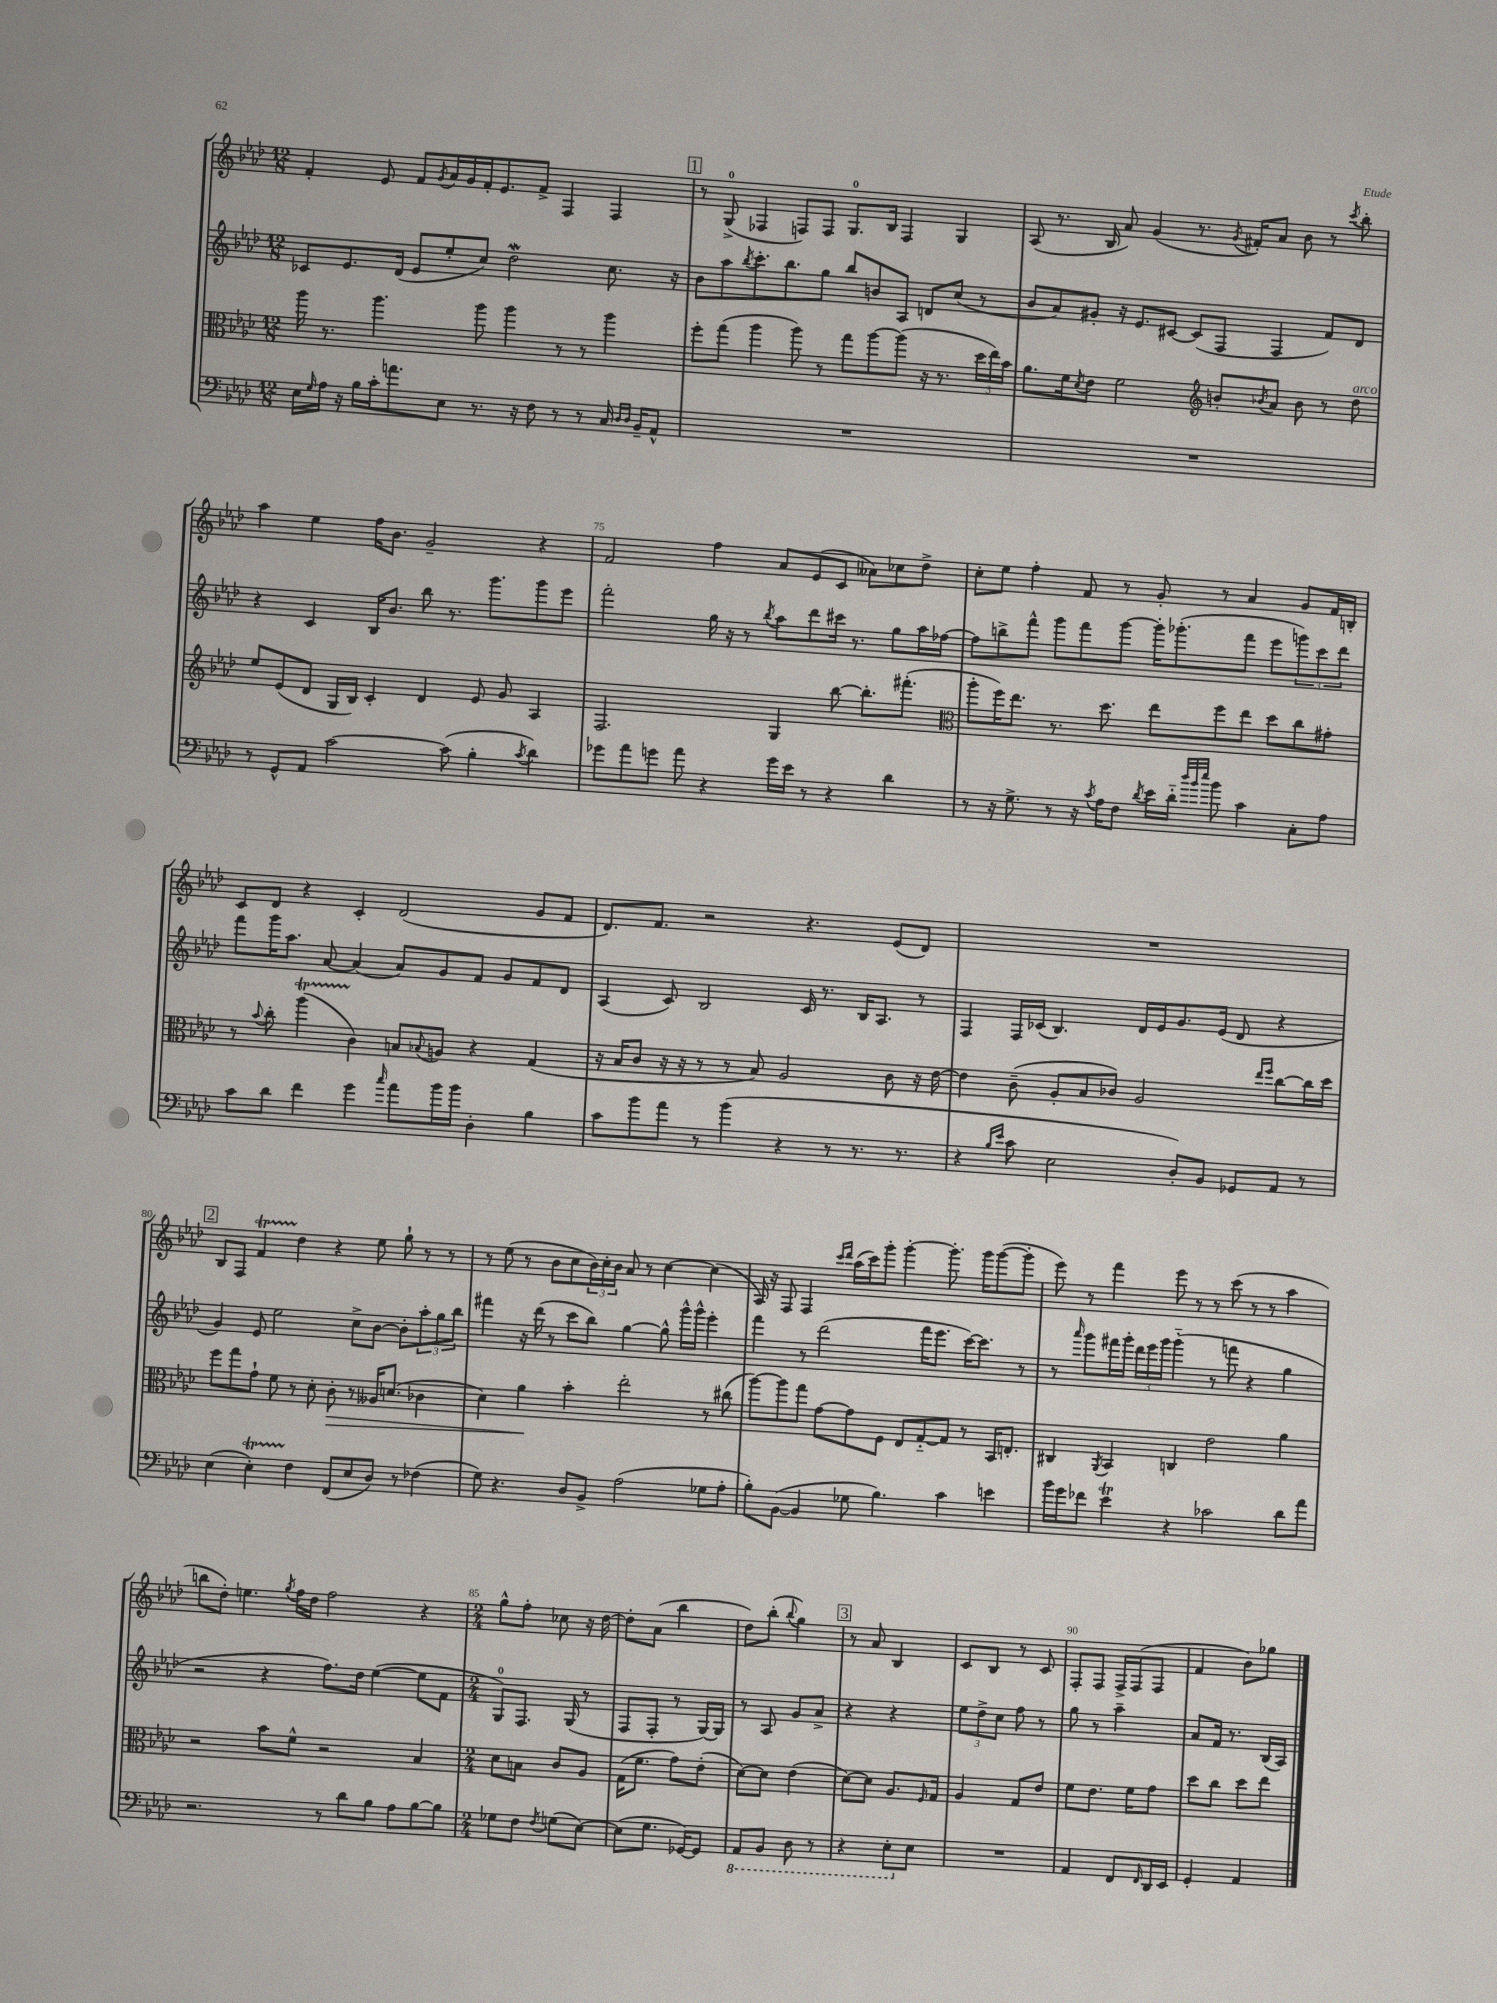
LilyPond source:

<<
\new StaffGroup <<
\new Staff = "s0" {
    \clef treble \key aes \major \numericTimeSignature \time 12/8
    f'4-. ees'8 f'8 \acciaccatura { g'8 } aes'16 g'16 f'16-. ees'8. f'8-> f4 f4 |
    \mark \markup { \box "1" } r8 g8-0->( fes4 f8) f8 g8.-0 bes16 f4 g4 |
    aes8( r8. bes16 aes'8) g'4( r8. \acciaccatura { g'8 } fis'16-.) aes'8 bes'8 r8 \acciaccatura { c'''8 } bes''8-. |
    aes''4 ees''4 f''16 bes'8. g'2-- r4 |
    f'2 f''4 aes'8 ees'8( c'8 aeses'8) ces''8 des''8-> |
    c''8-. ees''8 f''4-. f'8 r8 g'8-. r8 aes'4 g'8 f'16 b16-. |
    c'8 des'8 r4 c'4-. des'2( g'8 f'8 |
    des'8.) f'8. r2 r4. ees'8( des'8) |
    R1. |
    \mark \markup { \box "2" } bes8 f8 f'4\startTrillSpan des''4\stopTrillSpan r4 ees''8 g''8-! r8 r8 |
    r8 ees''8( r8 bes'8 c''8 \tuplet 3/2 { bes'16) c''16-. bes'16 } aes'8 r8 c''4~ c''4( |
    aes16) r16 f8 f4 \grace { c'''16 des'''16 } aes''16( c'''16) g'''8-. g'''4~-. g'''8.-. g'''16 g'''8~( g'''8-. |
    ees'''8) r8 f'''4 ees'''8 r8 r8 c'''8( r8 r8 aes''4 |
    b''8 des''8-.) e''4. \acciaccatura { g''8 } f''16 des''16 f''2 r4 |
    \numericTimeSignature \time 2/4 g''8-^ f''8-. ces''8 r16 des''16~ |
    des''8-. aes'8( bes''4 |
    des''8) bes''8-.( \appoggiatura { bes''8 } g''4) |
    \mark \markup { \box "3" } r8 aes'8 bes4 |
    c'8 bes8 r8 c'8 |
    f8-. f8 f16-> f16( f8 |
    f'4 bes'8) ges''8 \bar "|." |
}
\new Staff = "s1" {
    \clef treble \key aes \major \numericTimeSignature \time 12/8
    ces'8 ees'8. des'16( ees'8 ees''8-. c''8) des''2\mordent c''8. r16 |
    \mark \markup { \box "1" } bes'8 aes''8 \acciaccatura { bes''8 } c'''8.-. bes''8. g''8 bes''8 b'8 aes8 d'8 c''8( r8 |
    bes'8 aes'8) gis'8-. r16 ees'8. cis'8~ cis'8( f8 f4 f'8) des'8 |
    r4 c'4 bes16 bes'8. bes''8 r8. g'''8. g'''8 ees'''8 |
    f'''2-. g''16 r16 r8 \acciaccatura { bes''8 } aes''8 des'''8 cis'''16 r8. g''8 aes''16 fes''16~ |
    fes''8 b''8-> f'''8-^ g'''8 f'''8 g'''8~ g'''16-. ges'''8.-.( f'''8 ees'''8 \tuplet 3/2 { g'''8) c'''8 des'''8 } |
    f'''8 g'''16 aes''8. aes'8~ aes'4( aes'8) g'8 f'8 g'8 f'8 des'8 |
    aes4( c'8) bes2 c'16 r8. bes16 aes8. r8 |
    f4 f16 ces'16( bes4.) des'16 ees'16 g'8. ees'16( des'8 r4 |
    \mark \markup { \box "2" } g'4) ees'8 ees''2 c''8-> bes'8~ bes'8-. \tuplet 3/2 { aes''8-. g''8 bes''8 } |
    fis'''4 r16 des'''16( r8 c'''8 bes''8) g''4~ g''8-^ g'''16-^ g'''16-^ ees'''4-. |
    f'''4 r8 des'''2( f'''16 ees'''8. c'''16~) c'''8. r8 |
    r8 \grace { aes'''16 } g'''8 fis'''16 g'''16-. \tuplet 3/2 { des'''16 ees'''16 g'''16 } g'''4-_( r8 f'''8 r4 g''4 |
    r2 r4 f''8.) des''16 ees''4~( ees''8 f'8 |
    \numericTimeSignature \time 2/4 g8-0) f8. g16( r8 |
    f8 f8-. r8 g16~) g16 |
    r8 aes8 g'8 aes'8-> |
    \mark \markup { \box "3" } r4 r4 |
    \tuplet 3/2 { ees''8 des''8-> c''8 } f''8 r8 |
    g''8 r8 aes''4-- |
    aes'8 f'16 r8. bes16( aes16) \bar "|." |
}
\new Staff = "s2" {
    \clef alto \key aes \major \numericTimeSignature \time 12/8
    aes''16 r8. aes''4. aes''8 aes''4 r8 r8 aes''4 |
    \mark \markup { \box "1" } f''8-. g''8( aes''4 aes''8) r8 g''8 aes''8~ aes''8( r16 r8. \tuplet 3/2 { des''16 ees''16) bes'16 } |
    aes'8. f'16 \acciaccatura { des'8 } ees'8 f'2 \clef treble b'8-. \acciaccatura { bes'8 } aes'8 bes'8 r8 des''8^\markup { \italic "arco" } |
    ees''8 ees'8( des'8 g16 bes16) c'4-. des'4 ees'8 g'8 aes4 |
    f2. g4 bes''8~ bes''8.-. fis'''8.-.( |
    \clef alto aes''8-. f''16) ees''8. r8. des''8. ees''8 f''8 ees''8 des''8 c''8 gis'8-. |
    r8 \appoggiatura { bes'8 } c''8-. aes''4\startTrillSpan( c'4\stopTrillSpan) b8 \appoggiatura { bes8 } a8 r4 g4( |
    r16 bes16 c'8 r16 r16 r8 r8 bes8) aes2 c'8 r16 ees'16~ |
    ees'4 c'8--( aes8-. bes8 ces'8) aes2 \grace { ees''16 f''16 } c''8~ c''16 des''16 |
    \mark \markup { \box "2" } f''8 g''8 g'8-! f'8 r8 des'8-. c'8-.\> r8 aeses16 d'8.( ces'4 |
    des'4) aes'4\! bes'4-. ees''2-. r8 cis''8( |
    aes''8~) aes''8 g''8 g'8~ g'8 f8 ees8 g8~-_ g8 r8 bes,16 e8.-. |
    cis4 \acciaccatura { aes,8 } bes,4 c4 ees'2 aes'4 |
    r2 bes'8 f'8-^ r2 bes4 |
    \numericTimeSignature \time 2/4 des'8 b8 c'8 aes8 |
    g16( f'8. g'8) ees'8-.( |
    des'8~) des'8 ees'4( |
    \mark \markup { \box "3" } des'8~) des'8 aes8. \grace { f16 } g16 |
    aes4 g8 ees'8 |
    f'8 ees'8. f'16 g'8 |
    des''8 c''8 des''8 ees''8 \bar "|." |
}
\new Staff = "s3" {
    \clef bass \key aes \major \numericTimeSignature \time 12/8
    ees16 \grace { g16 } aes16 r16 bes16 c'16-. a'8. ees8 r8. r16 f8 r8 r8 c16 \grace { des16 des16 } bes,16-- aes,8-^ |
    \mark \markup { \box "1" } R1. |
    R1. |
    r8 g,8-^ aes,8 c'2~ c'8( bes4-. \acciaccatura { c'8 } des'4) |
    ges'8 aes'8 g'8 aes'8 r4 g'16 ees'16 r8 r4 des'4 |
    r8 r16 g8.-> r8 r16 \acciaccatura { c'8 } aes16 f8 \acciaccatura { des'8 } ees'16 des'16-_ \grace { des''32 bes'32 ees''32 } bes'8 c'4 c8-. aes8 |
    c'8 des'8 f'4 g'4 \grace { c''16 } aes'8 bes'16 bes'16 des4-. bes4 |
    c'8 bes'8 aes'8 r8 bes'4( r4 r8 r8. r8. |
    r4 \grace { bes16 ees'16 } c'8 ees2 des8-.) bes,8 ges,8 aes,8 r8 |
    \mark \markup { \box "2" } ees4( ees4-.\startTrillSpan) f4\stopTrillSpan f,8( ees8 des8) r8 fes4( |
    g8) r4. des8 bes,8-> aes2( ges8 aes8-. |
    bes8-.) bes,8~( bes,4 ges8 bes4.) c'4 e'4 |
    bes'16 g'16 fes'8 ees'4\trill r4 ces'2 des'8 aes'8 |
    r2. r8 des'8 bes8 aes8 bes8~ bes8 |
    \numericTimeSignature \time 2/4 ges8 f8 \acciaccatura { f8 } g8( ees8~) |
    ees8( g8. ges,16~) ges,8 |
    \ottava #-1 aes,,8 bes,,8 des,8 r8 |
    \mark \markup { \box "3" } r4 ees,8-. \ottava #0 ees8 |
    R2 |
    aes,4 f,8 \grace { f,16 } des,16 ees,16 |
    g,4-. aes,4 \bar "|." |
}
>>
>>
\layout { \context { \Score currentBarNumber = #71 \override BarNumber.break-visibility = ##(#f #t #t) barNumberVisibility = #(every-nth-bar-number-visible 5) } }
